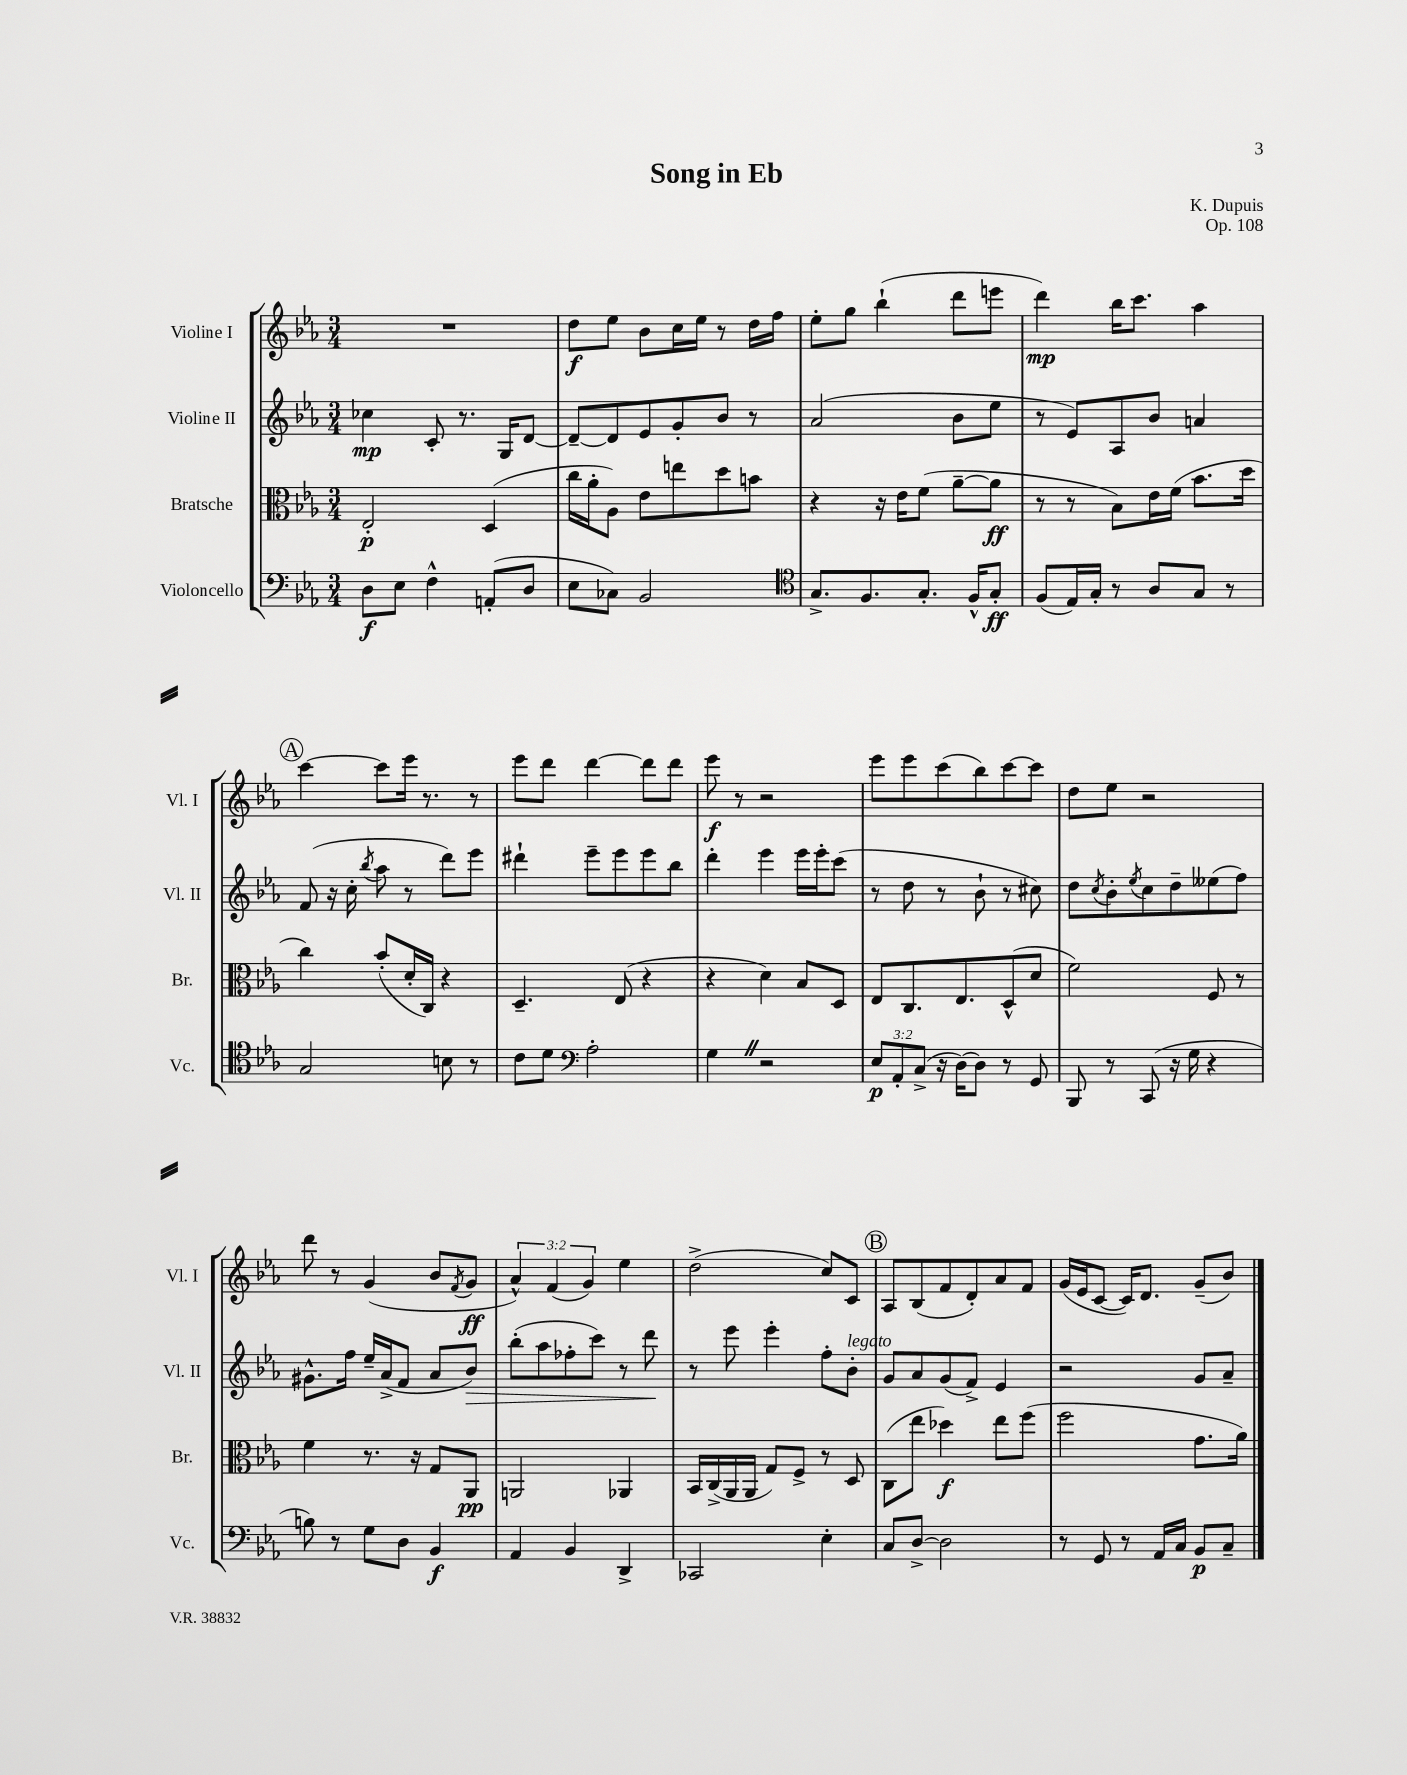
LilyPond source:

\header { title = "Song in Eb" composer = "K. Dupuis" opus = "Op. 108" }
<<
\new StaffGroup <<
\new Staff = "s0" \with { instrumentName = "Violine I" shortInstrumentName = "Vl. I" } {
    \clef treble \key ees \major \numericTimeSignature \time 3/4 \override Staff.TupletNumber.text = #tuplet-number::calc-fraction-text
    R2. |
    d''8\f ees''8 bes'8 c''16 ees''16 r8 d''16 f''16 |
    ees''8-. g''8 bes''4-!( d'''8 e'''8 |
    d'''4\mp) bes''16 c'''8. aes''4 |
    \mark \markup { \circle "A" } c'''4~ c'''8 ees'''16 r8. r8 |
    ees'''8 d'''8 d'''4~ d'''8 d'''8 |
    ees'''8\f r8 r2 |
    ees'''8 ees'''8 c'''8( bes''8) c'''8~ c'''8 |
    d''8 ees''8 r2 |
    d'''8 r8 g'4( bes'8 \acciaccatura { f'8 } g'8\ff |
    \tuplet 3/2 { aes'4-^) f'4( g'4) } ees''4 |
    d''2->( c''8) c'8 |
    \mark \markup { \circle "B" } aes8 bes8( f'8 d'8-.) aes'8 f'8 |
    g'16( ees'16 c'8~ c'16) d'8. g'8--( bes'8) \bar "|." |
}
\new Staff = "s1" \with { instrumentName = "Violine II" shortInstrumentName = "Vl. II" } {
    \clef treble \key ees \major \numericTimeSignature \time 3/4
    ces''4\mp c'8-. r8. g16 d'8~ |
    d'8~-- d'8 ees'8 g'8-. bes'8 r8 |
    aes'2( bes'8 ees''8 |
    r8 ees'8) aes8 bes'8 a'4 |
    \mark \markup { \circle "A" } f'8( r16 c''16-. \acciaccatura { bes''8 } aes''8 r8 d'''8) ees'''8 |
    dis'''4-! ees'''8-- ees'''8 ees'''8 bes''8 |
    d'''4-. ees'''4 ees'''16 ees'''16-. c'''8( |
    r8 d''8 r8 bes'8-! r8 cis''8) |
    d''8 \acciaccatura { c''8 } bes'8-. \acciaccatura { ees''8 } c''8 d''8-- eeses''8( f''8) |
    gis'8.-^ f''16 ees''16-- aes'16->( f'8 aes'8 bes'8\>) |
    bes''8-.( aes''8 fes''8-. c'''8) r8 d'''8\! |
    r8 ees'''8 ees'''4-. f''8-. bes'8-.^\markup { \italic "legato" } |
    \mark \markup { \circle "B" } g'8 aes'8 g'8( f'8->) ees'4 |
    r2 g'8 aes'8-- \bar "|." |
}
\new Staff = "s2" \with { instrumentName = "Bratsche" shortInstrumentName = "Br." } {
    \clef alto \key ees \major \numericTimeSignature \time 3/4
    ees2-.\p d4( |
    c''16 aes'16-. aes8) ees'8 e''8 d''8 b'8 |
    r4 r16 ees'16 f'8( aes'8~-- aes'8\ff |
    r8 r8 bes8) ees'16 f'16( bes'8. d''16 |
    \mark \markup { \circle "A" } c''4) bes'8-.( d'16-. c16) r4 |
    d4.-- ees8( r4 |
    r4 d'4) bes8 d8 |
    ees8 c8. ees8. d8-^( d'8 |
    f'2) f8 r8 |
    f'4 r8. r16 g8 aes,8\pp |
    a,2 aes,4 |
    bes,16 c16->( aes,16 aes,16 g8) f8-> r8 d8 |
    \mark \markup { \circle "B" } c8( ees''8 des''4\f) ees''8 f''8( |
    f''2 g'8. aes'16) \bar "|." |
}
\new Staff = "s3" \with { instrumentName = "Violoncello" shortInstrumentName = "Vc." } {
    \clef bass \key ees \major \numericTimeSignature \time 3/4 \override Staff.TupletNumber.text = #tuplet-number::calc-fraction-text
    d8\f ees8 f4-^ a,8-.( d8 |
    ees8 ces8) bes,2 |
    \clef tenor g8.-> f8. g8.-. f16-^ g8-.\ff |
    f8( ees16) g16-. r8 aes8 g8 r8 |
    \mark \markup { \circle "A" } g2 b8 r8 |
    c'8 d'8 \clef bass aes2-. |
    g4 \once \override BreathingSign.text = \markup { \musicglyph "scripts.caesura.straight" } \breathe r2 |
    \tuplet 3/2 { ees8\p aes,8-. c8->( } r16 d16~) d8 r8 g,8 |
    bes,,8 r8 c,8( r16 g16 r4 |
    b8) r8 g8 d8 bes,4\f |
    aes,4 bes,4 d,4-> |
    ces,2 ees4-. |
    \mark \markup { \circle "B" } c8 d8~-> d2 |
    r8 g,8 r8 aes,16 c16 bes,8\p c8-- \bar "|." |
}
>>
>>
\layout { \context { \Score \remove "Bar_number_engraver" } }
